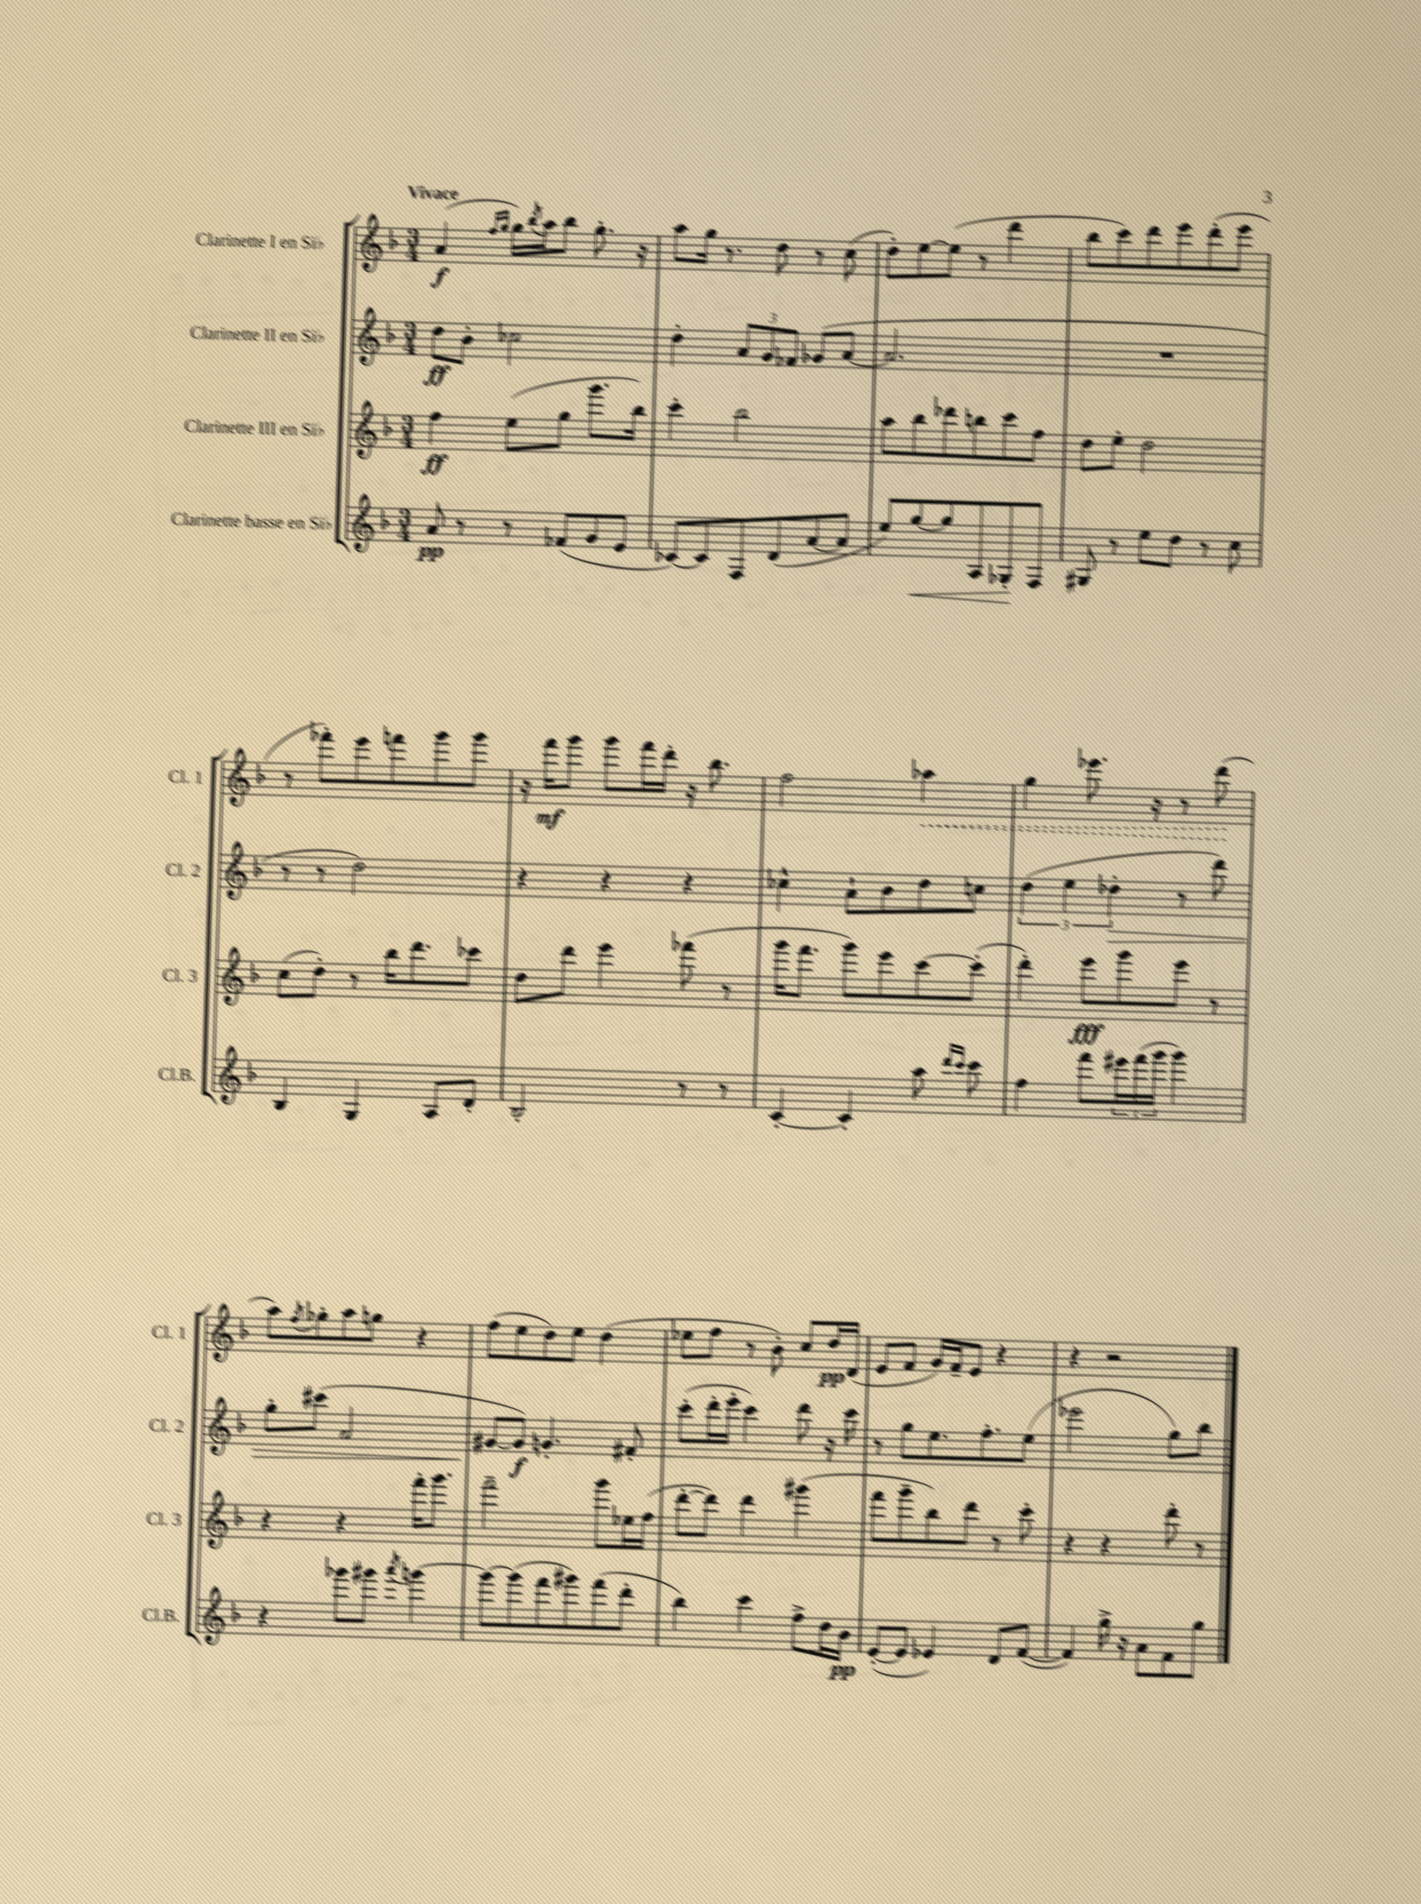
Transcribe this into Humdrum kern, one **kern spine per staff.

**kern	**kern	**kern	**kern
*staff4	*staff3	*staff2	*staff1
*clefG2	*clefG2	*clefG2	*clefG2
*k[b-]	*k[b-]	*k[b-]	*k[b-]
*M3/4	*M3/4	*M3/4	*M3/4
8a	4ff	8dd	(4a
8r	.	8b-'	.
.	.	.	16qqff
.	.	.	16qqgg
8r	(8ee	2cc-	16gg)
.	.	.	8qbb-
.	.	.	16aa
(8f-	8gg	.	8bb-
8g	8.ggg	.	8.gg'
8e	.	.	.
.	16bb-)	.	16r
=	=	=	=
[8c-)	4ccc'	4dd'	8aa
8c-]	.	.	16gg
.	.	.	8.r
8F	2bb-	12a	.
.	.	12g	.
(8d	.	.	8dd
.	.	12f-	.
[8a	.	(8g-	8r
8a]	.	[8a	(8cc
=	=	=	=
8ee)	8aa	2.a]	8dd')
[8gg	8bb-	.	[8ee
8gg]	8ddd-	.	(8ee]
8A	8bb	.	8r
8G-'	8ccc	.	4ddd
8F	8ff	.	.
=	=	=	=
8G#	8dd	2.r	8bb-
8r	8ee'	.	8ccc)
8ee	2dd	.	8ddd
8dd	.	.	8eee
8r	.	.	(8ddd'
8cc	.	.	8eee
=	=	=	=
4B-	(8cc	8r	8r
.	8dd')	8r	8fff-')
4G	8r	2dd)	8eee
.	16bb-	.	8fff
.	8.ddd	.	.
8A	.	.	8ggg
8d'	8ccc-	.	8ggg
=	=	=	=
2B-'	8dd	4r	16r
.	.	.	16fff
.	8ddd	.	8ggg
.	4eee	4r	8ggg
.	.	.	16fff
.	.	.	16ddd'
8r	(8fff-	4r	16r
.	.	.	8.bb-
8r	8r	.	.
=	=	=	=
[4c'	16ggg	4cc-^^	2ff
.	8.fff	.	.
4c']	8ggg)	8a`	.
.	8eee	8b-	.
8aa	[8ccc	8dd	4aa-
16qqddd	.	.	.
16qqccc	.	.	.
8ccc	(8ccc']	8cc	.
=	=	=	=
4ff	4ddd')	(6dd	4gg
.	.	6ee	.
8fff	8eee	.	8.eee-
.	.	6dd-'	.
24eee#	8ggg	.	.
(24fff	.	.	.
.	.	.	16r
24ggg	.	.	.
4ggg)	8eee	8r	8r
.	8r	8ddd)	(8ddd
=	=	=	=
4r	4r	8gg'	8aa)
.	.	.	8qff
.	.	(8ccc#	8gg-'
8ggg-	4r	2a	8aa
8ggg#	.	.	8gg
8qaaa	.	.	.
[4ggg	16fff'	.	4r
.	8.ggg	.	.
=	=	=	=
8ggg_	2fff~	[8g#	(8ff
(8ggg]	.	8g#])	8ee
8fff	.	4.g'	8dd)
8ggg#)	.	.	8ee
(8fff	8ggg	.	(4dd
8ddd'	16ee-	8f#'	.
.	(16ff	.	.
=	=	=	=
4bb-)	[8ddd'	(8ccc'	8ee-
.	8ddd])	16ddd'	8ff
.	.	16eee'	.
4ccc	4ddd	4ccc)	8r
.	.	.	8b-')
8ff^	(4ggg#	8ddd	8cc
16dd	.	16r	16dd
16b-	.	16ccc	(16d
=	=	=	=
([8e'	8fff	8r	8e
8e]	8ggg~	8gg	8f
4e-)	8bb-)	8.ee	16g)
.	.	.	16f~
.	8ddd	.	8e
.	.	8.ff'	.
8d	8r	.	4r
([8f	8ccc'	(8ee	.
=	=	=	=
4f])	4r	2eee-	4r
16gg^	4r	.	2r
16r	.	.	.
8a	.	.	.
8f	8ddd'	8gg)	.
8gg	8r	8bb-	.
==	==	==	==
*-	*-	*-	*-
